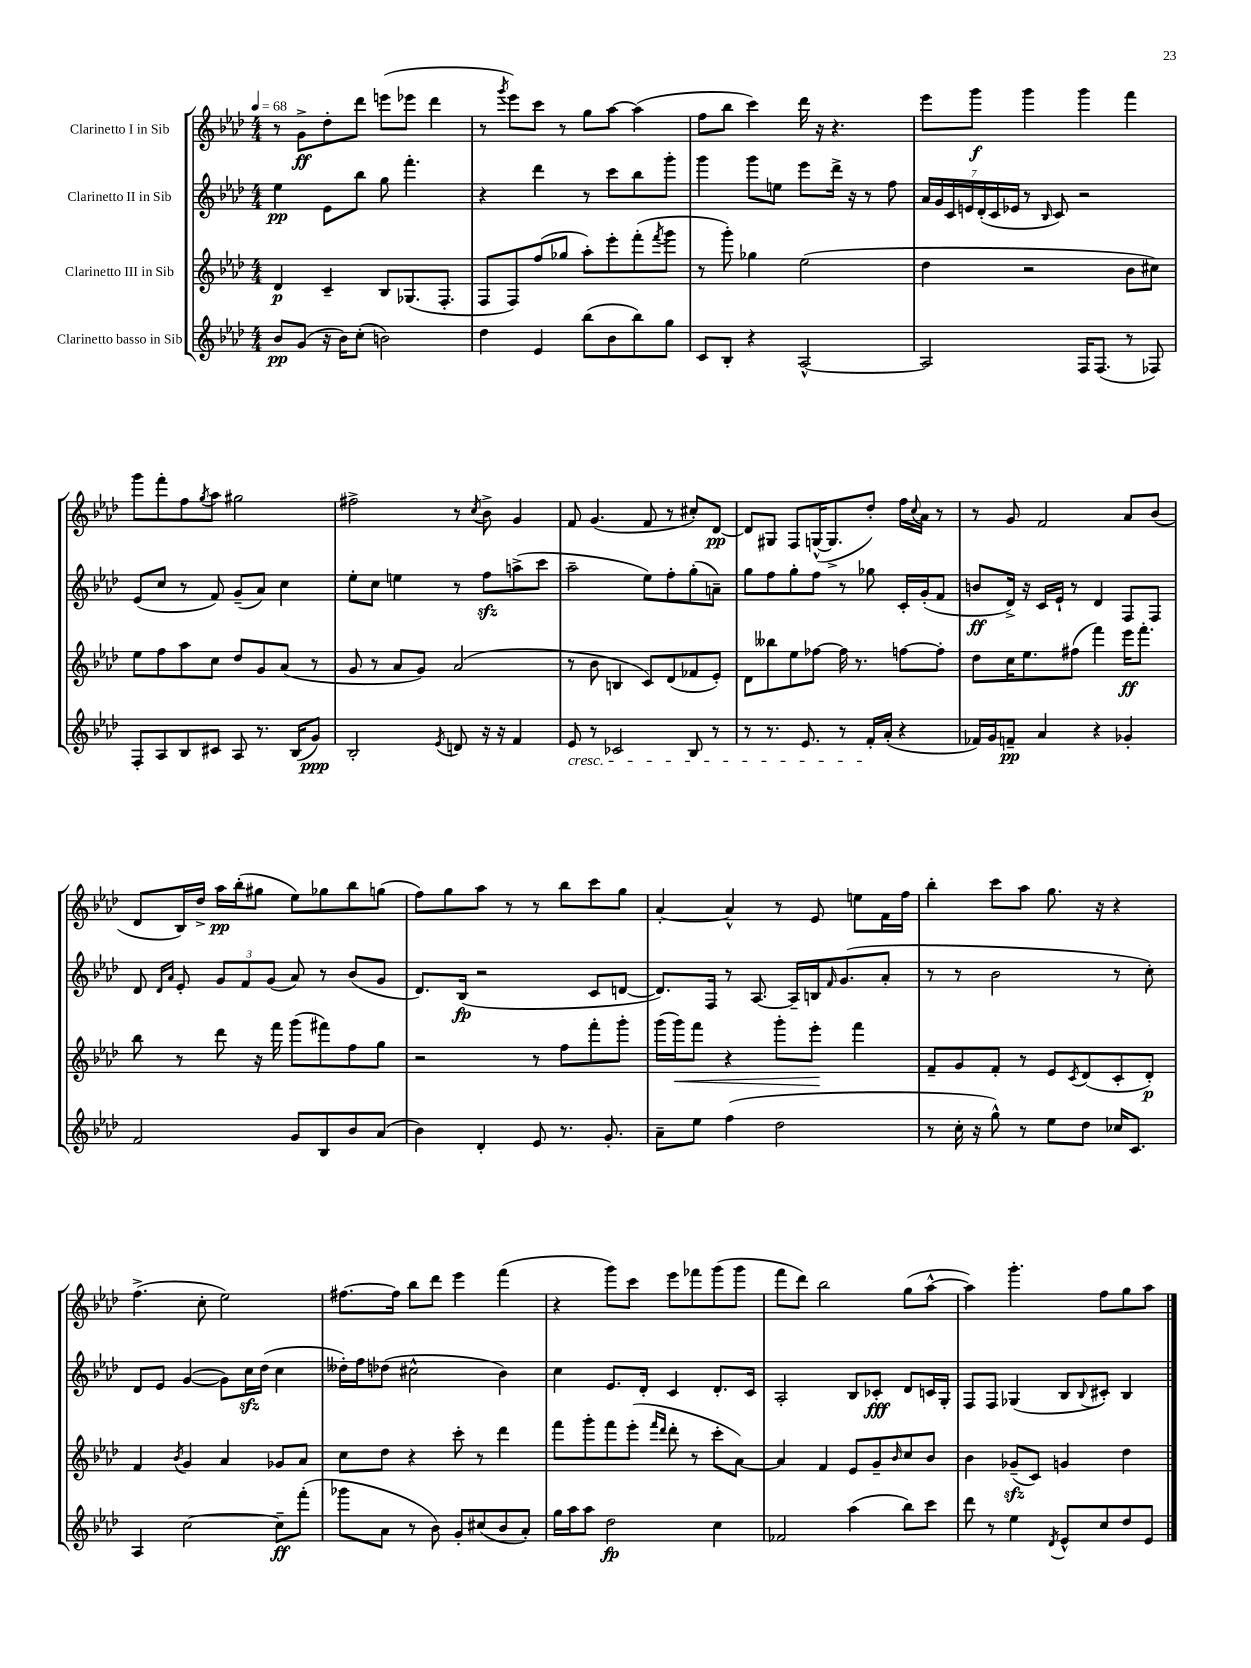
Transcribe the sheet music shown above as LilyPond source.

<<
\new StaffGroup <<
\new Staff = "s0" \with { instrumentName = "Clarinetto I in Sib" } {
    \clef treble \key aes \major \numericTimeSignature \time 4/4 \tempo 4 = 68
    r8 g'8->\ff des''8-. des'''8 e'''8( ees'''8 des'''4 |
    r8 \acciaccatura { g'''8 } ees'''8) c'''8 r8 g''8 aes''8~ aes''4( |
    f''8 bes''8 c'''4) des'''16 r16 r4. |
    ees'''8 g'''8\f g'''4 g'''4 f'''4 |
    g'''8 f'''8-. f''8 \acciaccatura { g''8 } aes''8 gis''2 |
    fis''2-> r8 \acciaccatura { c''8 } bes'8-> g'4 |
    f'8 g'4.( f'8 r8 cis''8-.) des'8~\pp |
    des'8 gis8 f8 g16~-^( g8.-> des''8-.) f''16 \appoggiatura { c''8 } aes'16 r8 |
    r8 g'8 f'2 aes'8 bes'8( |
    des'8 bes16) des''16-> aes''16\pp bes''16-.( gis''8 ees''8) ges''8 bes''8 g''8( |
    f''8) g''8 aes''8 r8 r8 bes''8 c'''8 g''8 |
    aes'4~-. aes'4-^ r8 ees'8 e''8 f'16 f''16 |
    bes''4-. c'''8 aes''8 g''8. r16 r4 |
    f''4.->( c''8-. ees''2) |
    fis''8.~ fis''16 bes''8 des'''8 ees'''4 f'''4( |
    r4 g'''8) c'''8 ees'''8 fes'''8 g'''8( g'''8 |
    f'''8 des'''8) bes''2 g''8( aes''8~-^ |
    aes''4) g'''4.-. f''8 g''8 aes''8 \bar "|." |
}
\new Staff = "s1" \with { instrumentName = "Clarinetto II in Sib" } {
    \clef treble \key aes \major \numericTimeSignature \time 4/4
    ees''4\pp ees'8 bes''8 g''8 f'''4.-. |
    r4 des'''4 r8 c'''8 bes''8 g'''8-. |
    g'''4 g'''8 e''8 ees'''8 des'''16-> r16 r8 f''8 |
    \tuplet 7/4 { aes'16 g'16 c'16 e'16 des'16-.( c'16 ees'16 } r8 \grace { bes16 } c'8) r2 |
    ees'8( c''8 r8 f'8) g'8--( aes'8) c''4 |
    ees''8-. c''8 e''4 r8 f''8\sfz a''8->( c'''8 |
    aes''2-- ees''8) f''8-. g''8-.( a'8--) |
    g''8 f''8 g''8-. f''8 r8 ges''8 c'16-. g'16-.( f'8 |
    b'8\ff des'16->) r16 c'16 ees'16-! r8 des'4 f8 f8 |
    des'8 \grace { des'16 aes'16 } ees'8-. \tuplet 3/2 { g'8 f'8 g'8( } aes'8) r8 bes'8( g'8 |
    des'8.) bes16\fp( r2 c'8 d'8~ |
    d'8.) f16 r8 aes8.~ aes16-- b16 \grace { f'16 } g'8.( aes'8-. |
    r8 r8 bes'2 r8 c''8-.) |
    des'8 ees'8 g'4~( g'8) c''16\sfz des''16( c''4 |
    deses''16-.) f''16 des''8( cis''2-^ bes'4) |
    c''4 ees'8. des'16-. c'4 des'8.-. c'16 |
    aes2-. bes8 ces'8-.\fff des'8 c'16 g16-. |
    f8 f8 ges4( bes8 \appoggiatura { bes8 } cis'8-.) bes4 \bar "|." |
}
\new Staff = "s2" \with { instrumentName = "Clarinetto III in Sib" } {
    \clef treble \key aes \major \numericTimeSignature \time 4/4
    des'4\p c'4-- bes8 ges8.( f8.-. |
    f8 f8) f''8( ges''8 aes''8-.) ees'''8-. f'''8-.( \acciaccatura { f'''8 } g'''8 |
    r8 g'''8-.) ges''4 ees''2( |
    des''4 r2 bes'8 cis''8) |
    ees''8 f''8 aes''8 c''8 des''8 g'8 aes'8( r8 |
    g'8 r8 aes'8 g'8) aes'2( |
    r8 bes'8 b4 c'8) des'8( fes'8 ees'8-.) |
    des'8 beses''8 ees''8 fes''8~ fes''16 r8. f''8~ f''8-. |
    des''8 c''16 ees''8. fis''8( f'''4) ees'''16\ff f'''8.-. |
    bes''8 r8 des'''8 r16 f'''16 g'''8( fis'''8) f''8 g''8 |
    r2 r8 f''8 f'''8-. g'''8-. |
    g'''16( g'''16\<) f'''8 r4 g'''8-. ees'''8-.\! f'''4 |
    f'8-- g'8 f'8-. r8 ees'8 \acciaccatura { c'8 } des'8( c'8-. des'8-.\p) |
    f'4 \acciaccatura { bes'8 } g'4 aes'4 ges'8 aes'8 |
    c''8 des''8 r4 c'''8-. r8 des'''4 |
    f'''8 g'''8-. f'''8 ees'''8-.( \grace { f'''16 des'''16 } des'''8-. r8 c'''8-. aes'8~) |
    aes'4 f'4 ees'8 g'8-- \grace { bes'16 } c''8 bes'8 |
    bes'4 ges'8--\sfz( c'8) g'4 des''4 \bar "|." |
}
\new Staff = "s3" \with { instrumentName = "Clarinetto basso in Sib" } {
    \clef treble \key aes \major \numericTimeSignature \time 4/4
    bes'8\pp g'8( r16 bes'16) c''8-.( b'2) |
    des''4 ees'4 bes''8( bes'8 bes''8) g''8 |
    c'8 bes8-. r4 aes2~-^ |
    aes2 f16 f8.( r8 fes8) |
    f8-. aes8 bes8 cis'8 aes8 r8. bes16( g'8\ppp) |
    bes2-. \acciaccatura { ees'8 } d'8 r16 r16 f'4 |
    ees'8\cresc r8 ces'2 bes8 r8 |
    r8 r8. ees'8. r8 f'16-.\! aes'16-.( r4 |
    fes'16) g'16 f'8--\pp aes'4 r4 ges'4-. |
    f'2 g'8 bes8 bes'8 aes'8( |
    bes'4) des'4-. ees'8 r8. g'8.-. |
    aes'8-- ees''8 f''4( des''2 |
    r8 c''16-. r16 g''8-^) r8 ees''8 des''8 ces''16 c'8. |
    aes4 c''2~ c''8--\ff f'''8-.( |
    ges'''8 aes'8 r8 bes'8) g'8-. cis''8( bes'8 aes'8-.) |
    g''16 aes''16 aes''8 des''2\fp c''4 |
    fes'2 aes''4( bes''8) c'''8 |
    des'''8 r8 ees''4 \acciaccatura { des'8 } ees'8-^ c''8 des''8 ees'8 \bar "|." |
}
>>
>>
\layout { \context { \Score \remove "Bar_number_engraver" } }
